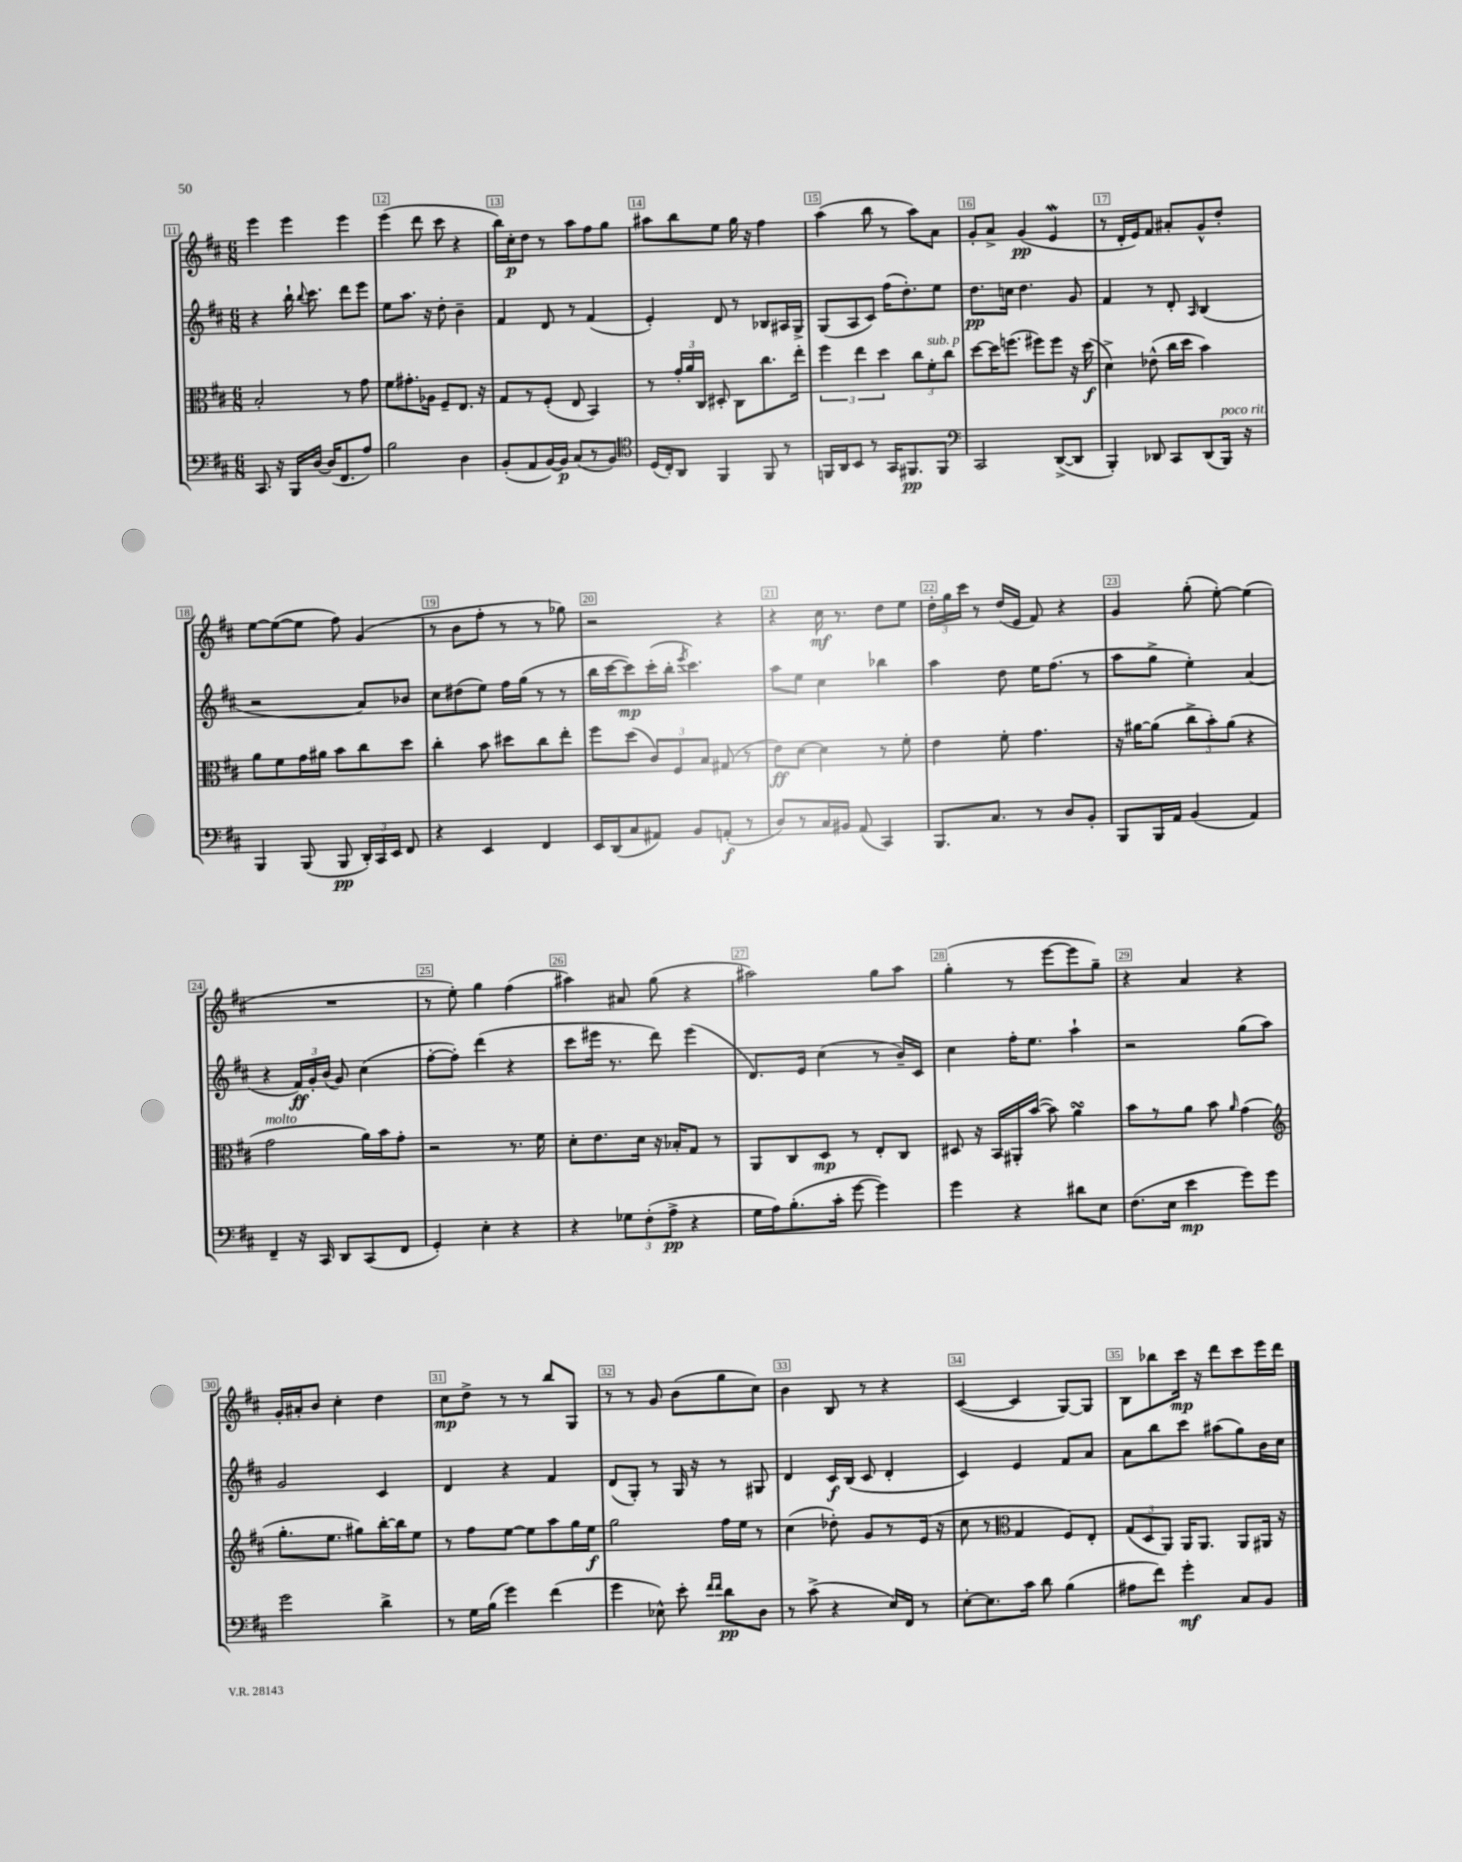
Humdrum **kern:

**kern	**kern	**kern	**kern
*staff4	*staff3	*staff2	*staff1
*clefF4	*clefC3	*clefG2	*clefG2
*k[f#c#]	*k[f#c#]	*k[f#c#]	*k[f#c#]
*M6/8	*M6/8	*M6/8	*M6/8
8.CC#/	2B'/	4r	4eee\
16r	.	.	.
16BBB/LL	.	16bb`\	4eee\
.	.	8qqbb/	.
[16D/JJ	.	8.ccc#\	.
(16D/]LK	.	.	.
8.FF#/	.	.	.
.	8r	8ddd\L	4eee\
8A/J)	8g\	8eee\J	.
=	=	=	=
2B\	8f#\L	8ee\L	(4eee\
.	8.g#'\	8.aa\J	.
.	.	.	8ddd\
.	16A-\Jk	16r	.
.	8F#~/L	8dd'\	8ccc#\
4D\	8.E/J	4b~\	4r
.	16r	.	.
=	=	=	=
(8BB'/L	8G/L	4f#/	16bb\LL)
.	.	.	16cc#'\J
8AA/	8r	.	8dd\J
[16BB/L)	(8F#'/J	8d/	8r
16BB/]JJ	.	.	.
(8C#/L	8E/	8r	8aa\L
8r	4BB/)	(4f#/	8ff#\
8BB/J)	.	.	8gg\J
=	=	=	=
*clefC4	*	*	*
(16D/LL	8r	4e'/)	8aa#\L
16C#'/J)	.	.	.
8AA/J	24g'/LL	.	8bb\
.	24a/	.	.
.	24C#/JJ	.	.
4FF#/	8D#'/	8d/	8ee\J
.	8C#\L	8r	16gg\
.	.	.	16r
8FF#/	8.cc#\	8B-/L	4ff#\
8r	.	16A#/L	.
.	16ee'\Jk	16G^/JJ	.
=	=	=	=
16FF/LL	6ff#\	(8G/L	(4aa\
16AA/J	.	.	.
8BB/J	.	8A/	.
.	6ee\	.	.
8r	.	8c#/J)	8bb\
.	6dd\	.	.
16GG/LK	.	(16ff#\LK	8r
8.FF#/	.	8.dd'\)	.
.	12cc#\L	.	8aa\L)
.	12f#'\	.	.
8FF#/J	.	8ee\J	8a\J
.	12cc#\J	.	.
=	=	=	=
*clefF4	*	*	*
2CC#/	[8dd\L	8.dd\L	8g'/L
.	16dd\]K	.	8a^/J
.	(8.ff\J	16cc\Jk	.
.	.	4.dd\	(4g/
.	8ff#\L)	.	.
([8DD^/L	8ff#\J	.	4e/
8DD/]J	16r	8g/	.
.	(16dd\	.	.
=	=	=	=
4BBB'/)	4d^\)	4f#/	8r
.	.	.	16d'/LL
.	.	.	16e/J)
8DD-/	(8e-^^\	8r	8f#/J
8CC#/L	16cc#\LL	8d'/	8a#'/L
.	16dd\JJ	.	.
.	.	16qqA/	.
(8DD-/	4b\)	(4B/	8g^^/
16BBB/Jk)	.	.	8dd'/J
16r	.	.	.
=	=	=	=
4BBB/	8a\L	2r	[8ee\L
.	8f#\	.	(8ee\_
(8BBB/	16g\L	.	8ee\]J
.	16a#\JJ	.	.
8BBB/	8b\L	.	8ff#\)
24DD'/LL)	8cc#\	8a/L)	(4g/
24CC#/	.	.	.
24EE/JJ	.	.	.
8FF#/	8dd\J	8b-/J	.
=	=	=	=
4r	4cc#'\	8cc#\L	8r
.	.	(8dd#\	8b\L
4EE/	8b\	8ee\J)	8ff#'\J
.	8dd#\L	16ff#\LL	8r
.	.	(16gg\JJ	.
4FF#/	8cc#\	8r	8r
.	8ee'\J	8r	8gg-\)
=	=	=	=
16EE/LL	8ff#\L	16bb\LL	2r
(16DD/J	.	[16ccc#\J	.
8C#/	(8dd\J	8ccc#\])	.
8AA#/J)	12c#/L)	(16ccc#'\L	.
.	.	16bb'\JJ	.
.	12F#/	.	.
.	.	8qeee/	.
8BB/L	.	4.ccc#\)	.
.	12B/J	.	.
(8AA'/J	(8G#/	.	4r
8r	8r	.	.
=	=	=	=
8D/L)	8e\L)	8aa\L	4r
8r	[8d\J	8ee\J	.
16C#/L	4d\]	4cc#\	16cc#\
16BB#/JJ	.	.	8.r
(8AA/	.	.	.
4CC#/)	8r	4bb-\	8dd\L
.	8f#'\	.	8ee\J
=	=	=	=
8.BBB/L	4e\	4aa\	24dd'\LL
.	.	.	24gg\
.	.	.	24ccc#\JJ
.	.	.	8r
8.C#/J	.	.	.
.	8f#'\	8dd\	(16dd/LL
.	.	.	16e/JJ
8r	4.g\	16ee\LK	8f#/)
.	.	(8.ff#\J	.
8D/L	.	.	4r
8BB'/J	.	8r	.
=	=	=	=
8BBB/L	16r	8aa\L	4g/
.	[16a#\LK	.	.
16BBB/L	(8a#\]J	8gg^\J	.
16AA/JJ	.	.	.
(4BB/	12cc#^\L	4ee'\)	(8gg'\
.	12b'\)	.	.
.	.	.	[8ee'\)
.	(12a#\J	.	.
4AA/)	4r	(4a/	(4ee\]
=	=	=	=
4FF#~/	2g\	4r	2.r
16r	.	24f#/LL)	.
.	.	24g'/	.
16CC#/	.	.	.
.	.	(24b/JJ	.
8DD/L	.	8g/)	.
(8CC#/	16a\LL)	(4cc#\	.
.	16b\J	.	.
8FF#/J	8g'\J	.	.
=	=	=	=
4GG'/)	2r	[8ff#'\L	8r
.	.	8ff#'\]J)	8ee'\)
4E'\	.	(4ddd\	4gg\
4r	8.r	4r	(4ff#\
.	16f#\	.	.
=	=	=	=
4r	8d'\L	8ccc#\L	4aa#\)
.	8.e\	16eee#\Jk	.
.	.	8.r	.
12G-\L	.	.	8a#/
.	16d\Jk	.	.
(12F#'\	.	.	.
.	16r	8ddd\)	(8gg\
12A^\J	.	.	.
.	16B-'/LK	.	.
4r	8G/J	(4eee#\	4r
.	8r	.	.
=	=	=	=
16G\LL	8AA/L	8.d/L)	2aa#\)
16A\J)	.	.	.
(8.B'\	8C#/	.	.
.	.	16e/Jk	.
.	8D/J	(4cc#\	.
16c#'\Jk	.	.	.
[8g\	8r	.	.
4g\])	8E'/L	8r	8gg\L
.	8C#/J	16b~/LL)	8aa#\J
.	.	16c#/JJ	.
=	=	=	=
4g\	8D#/	4cc#\	(4gg'\
.	16r	.	.
.	16BB/LL	.	.
4r	16AA#'/	16ff#'\LK	8r
.	([16b/JJ	8.ee\J	.
.	8b\])	.	[8eee\L
8d#\L	4a\	4aa`\	8eee\]
8E\J	.	.	8gg~\J)
=	=	=	=
(8.F#\L	8b\L	2r	4r
.	8r	.	.
16E\Jk	.	.	.
4e\	8a\J	.	4a/
.	8b\	.	.
.	16qqa/	.	.
8g\L)	(4g\	(8gg\L	4r
8g\J	.	8aa\J)	.
=	=	=	=
*	*clefG2	*	*
2g\	8.gg'\L	2g/	16g'/LL
.	.	.	16a#'/J
.	.	.	8b/J
.	8.ee\J	.	.
.	.	.	4cc#'\
.	8gg#\L)	.	.
4d^\	[16bb'\L	4c#/	4dd\
.	16bb\]J	.	.
.	8ee\J	.	.
=	=	=	=
8r	8r	4d/	8cc#\L
16G\LL	8ff#\L	.	8dd^\J
(16B\JJ	.	.	.
4g\)	[8ee\J	4r	8r
.	8ee\]L	.	8r
(4f#\	8aa\	4f#/	8bb/L
.	16gg\L	.	8G/J
.	16ee\JJ	.	.
=	=	=	=
4g\	2gg\	(8d/L	8r
.	.	8G'/J)	8r
8E-^^\)	.	8r	8g/
8e'\	.	16G/	(8b\L
.	.	16r	.
16qqf#/LL	.	.	.
16qqf#/JJ	.	.	.
8d\L	16ff#\LL	8r	8gg\
.	16ee\JJ	.	.
8D\J	8r	8G#/	8cc#\J)
=	=	=	=
8r	(4cc#\	4d/	4b\
(8c#^\	.	.	.
4r	8dd-'\)	16c#/LL	8B/
.	.	(16B/JJ	.
.	8g/L	8c#/	8r
16E/LL)	8r	4d'/	4r
16FF#/JJ	.	.	.
8r	(16e/Jk	.	.
.	16r	.	.
=	=	=	=
[8E'\L	8cc#\	4c#/)	([4c#/
8.E\]	8r	.	.
*	*clefC3	*	*
.	4G/	4e/	4c#/]
16c#\Jk	.	.	.
8d\	.	.	.
(4B\	8F#/L)	8f#/L	[8G/L)
.	8E'/J	8a/J	8G/]J
=	=	=	=
8A#\L	(12G/L	8a\L	8B\L
.	12D/	.	.
8f#\J)	.	8bb\	8bb-\
.	12AA/J)	.	.
4g'\	16AA/LK	8ccc#\J	16ccc#\Jk
.	8.AA/J	.	16r
.	.	(8aa#\L	8ddd\L
8C#/L	8AA/L	8gg\)	8ccc#\
8BB/J	16AA#/Jk	16b\L	16eee\L
.	16r	16cc#\JJ	16ddd\JJ
==	==	==	==
*-	*-	*-	*-
